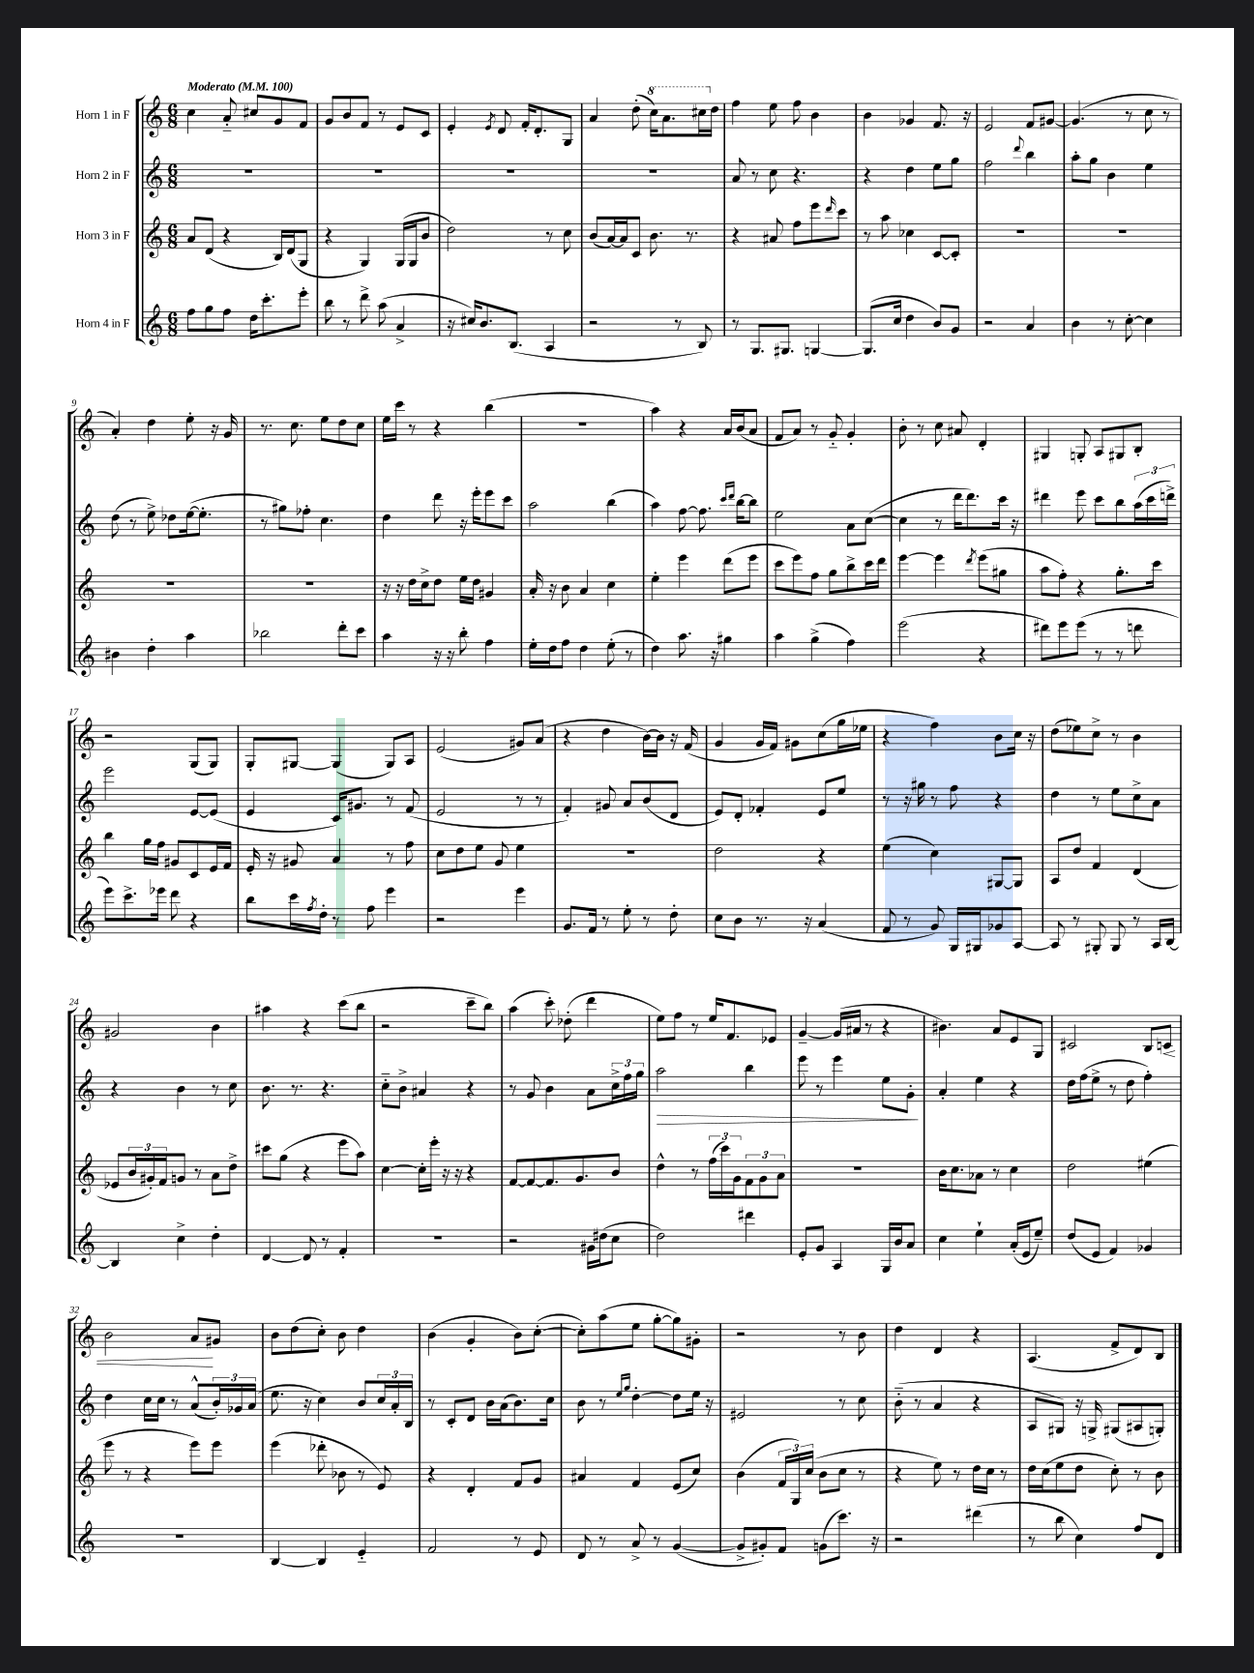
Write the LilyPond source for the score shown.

<<
\new StaffGroup <<
\new Staff = "s0" \with { instrumentName = "Horn 1 in F" } {
    \clef treble \key c \major \numericTimeSignature \time 6/8 \tempo "Moderato" 4 = 100
    c''4 a'8-_ cis''8 g'8 f'8 |
    g'8 b'8 f'8 r8 e'8 c'8 |
    e'4-. \acciaccatura { e'8 } d'8 f'16-. d'8.-. g8 |
    a'4 d''8-.( \ottava #1 c'''16) a''8. cis'''16 \ottava #0 d''16 |
    f''4 e''8 f''8 b'4 |
    b'4 ges'4 f'8. r16 |
    e'2 f'8 gis'8~ |
    gis'4.( r8 c''8 r8 |
    a'4-.) d''4 e''8-. r16 g'16 |
    r8. c''8. e''8 d''8 c''8 |
    e''16 c'''16 r8 r4 b''4( |
    R2. |
    a''4) r4 a'16 b'16( a'8 |
    f'8 a'8) r8 g'8-_ g'4-. |
    b'8-. r8 c''8 ais'8 d'4-. |
    gis4 g8-. a8 gis8 b8-. |
    r2 g8( g8) |
    g8-. gis8~ gis4( gis8) a8 |
    e'2( gis'8) a'8( |
    r4 d''4 b'16~) b'16 r16 f'16( |
    g'4 g'16 f'16) gis'8 c''8( g''16 ees''16 |
    r4 f''4) b'8 c''16 r16 |
    d''8( ees''8) c''8-> r8 b'4 |
    gis'2 b'4 |
    ais''4 r4 c'''8( b''8 |
    r2 c'''8-- b''8) |
    a''4( c'''8-.) des''8-.( d'''4 |
    e''8) f''8 r8 e''16 f'8. ees'8 |
    g'4~-- g'16( ais'16 r8 r4 |
    bis'4.) a'8 e'8 g8 |
    cis'2 b8 c'8\< |
    b'2 a'8\! gis'8 |
    b'8 d''8( c''8-.) b'8 d''4 |
    b'4( g'4-. b'8) c''8~-.( |
    c''8-.) a''8( e''8 g''8~-. g''8) gis'8-. |
    r2 r8 b'8 |
    d''4 d'4 r4 |
    a4.( f'8-> d'8) b8 \bar "|." |
}
\new Staff = "s1" \with { instrumentName = "Horn 2 in F" } {
    \clef treble \key c \major \numericTimeSignature \time 6/8
    R2. |
    R2. |
    R2. |
    R2. |
    a'8 r8 c''8 r4. |
    r4 d''4 e''8 g''8 |
    f''2 \appoggiatura { d'''8 } b''4 |
    a''8-. g''8 b'4 e''4 |
    d''8( r8 e''8->) des''8 e''16~( e''8.-. |
    r8 gis''8) fes''8-. c''4. |
    d''4 d'''8 r16 e'''16-. e'''8 c'''8 |
    a''2 b''4( |
    a''4) f''8~ f''8. \grace { c'''16 d'''16 } b''16~ b''8 |
    e''2 a'8 c''8~( |
    c''4 r8 d'''16 d'''8.) c'''16 r16 |
    dis'''4 e'''8 c'''8 b''8 \tuplet 3/2 { a''16( c'''16 d'''16->) } |
    e'''2 e'8~ e'8( |
    e'4 c'16) gis'8. r8 f'8( |
    e'2 r8 r8 |
    f'4-.) gis'8 a'8 b'8( d'8 |
    e'8) d'8-. fes'4-. e'8 e''8 |
    r8 r16 gis''16 r8 f''8 r4 |
    d''4 r8 e''8 c''8-> a'8 |
    r4 b'4 r8 c''8 |
    b'8. r8. r4. |
    c''8-_ b'8-> ais'4 r4 |
    r8 g'8 b'4 a'8 \tuplet 3/2 { c''16-> f''16 g''16 } |
    a''2\> b''4 |
    e'''8 r8 e'''4 e''8 g'8-.\! |
    a'4-. e''4 r4 |
    d''16 f''16( e''8-> r8 d''8 f''4-.) |
    d''4 c''16 c''16 r8 a'8-^( \tuplet 3/2 { b'16-.) ges'16 a'16( } |
    e''8. r16 c''4) b'8 \tuplet 3/2 { c''16 a'16-. b16 } |
    r8 c'8-. d'8 b'16 a'16( b'8.) c''16 |
    b'8 r8 \grace { e''16 g''16 } d''4~-. d''8 e''16 r16 |
    eis'2 r8 c''8 |
    b'8-_( r8 a'4 r4 |
    a8 gis8) r16 g16-> gis8( ais8 g8-.) \bar "|." |
}
\new Staff = "s2" \with { instrumentName = "Horn 3 in F" } {
    \clef treble \key c \major \numericTimeSignature \time 6/8
    a'8 d'8( r4 b16) d'16( g8 |
    r4 g4) g16( g16 b'8 |
    d''2) r8 c''8 |
    b'8( a'16~) a'16 c'8 b'8. r8. |
    r4 ais'8 f''8 e'''8 \grace { d'''16 } c'''8 |
    r8 a''8 ces''4 c'8~ c'8-. |
    R2. |
    R2. |
    R2. |
    R2. |
    r16 r16 d''16 c''16-> d''8 e''16 d''16 gis'4 |
    a'16-. r16 b'8 a'4 c''4 |
    e''4-. e'''4 d'''8( e'''8 |
    c'''8 e'''8) f''8 g''8 b''8-> c'''16 d'''16 |
    e'''4~ e'''4 \acciaccatura { d'''8 } e'''8( gis''8 |
    a''8 f''8-.) r4 g''8.-. c'''16 |
    b''4 g''16 f''16 gis'8 c'8 e'16 f'16 |
    e'16-. r16 gis'8 a'4 r8 f''8 |
    c''8 d''8 e''8 g'8 e''4 |
    R2. |
    d''2 r4 |
    e''4( c''4) gis8~ gis8 |
    a8 d''8 f'4 d'4( |
    ees'8 \tuplet 3/2 { b'16 gis'16-.) f'16 } g'8 r8 a'8 d''8-> |
    cis'''8 g''8( r4 e'''8 a''8) |
    c''4~ c''16-. e'''16-. r16 r16 r4 |
    f'8~ f'8~ f'8. g'8. b'8 |
    d''4-^ r8 \tuplet 3/2 { f''16( c'''16) g'16 } \tuplet 3/2 { f'8 g'8 a'8 } |
    R2. |
    b'16 c''8. aes'8 r8 c''4 |
    d''2 eis''4( |
    e'''8 r8 r4 e'''8) e'''8 |
    e'''4( des'''8-. bes'8 r8 e'8) |
    r4 d'4-. f'8 g'8 |
    ais'4 f'4 e'8( c''8) |
    b'4( \tuplet 3/2 { f'16 g16) c''16( } b'8 c''8 r8 |
    r4 e''8) r8 d''16 c''16 r8 |
    d''16 c''16( e''8 d''8 c''8-.) r8 b'8 \bar "|." |
}
\new Staff = "s3" \with { instrumentName = "Horn 4 in F" } {
    \clef treble \key c \major \numericTimeSignature \time 6/8
    f''8 g''8 f''8 d''16 c'''8.-. e'''8-. |
    b''8 r8 d'''8-> a''8( a'4-> |
    r16 cis''16) b'8. b8.( a4 |
    r2 r8 b8) |
    r8 g8. gis8. g4~ |
    g8.( c''16 d''4 b'8) g'8 |
    r2 a'4 |
    b'4 r8 c''8~-. c''4 |
    bis'4 d''4-. a''4 |
    bes''2 d'''8-. c'''8 |
    a''4 r16 r16 b''8-. f''4 |
    e''16-. d''16 f''8 d''4 e''8-.( r8 |
    d''4) a''8. r16 gis''4 |
    a''4 g''4->( f''4) |
    e'''2( r4 |
    dis'''8) e'''8 e'''8( r8 r8 d'''8 |
    e'''8) c'''8.-> ees'''16 d'''8 r4 |
    b''8 c'''16 \acciaccatura { f''8 } d''16-. r8 f''8 e'''4 |
    r2 e'''4 |
    g'8. f'16 r8 e''8-. r8 d''8-. |
    c''8 b'8 r8. r16 a'4( |
    f'8 r8 g'8) g16 gis16 ges'8 a8~ |
    a8 r8 gis8-. gis8 r8 a16 b16~ |
    b4 c''4-> d''4-. |
    d'4~ d'8 r8 f'4-. |
    R2. |
    r2 gis'16 dis''16( c''8 |
    d''2) dis'''4 |
    e'8-. g'8 a4 g16 b'16 a'8 |
    c''4 e''4-! a'16-.( e'16 e''8--) |
    d''8( e'8 f'4) ges'4 |
    R2. |
    b4~ b4 e'4-_ |
    f'2 r8 e'8 |
    d'8 r8 a'8-> r8 g'4~( |
    g'8-> gis'8-.) f'8 g'8( c'''8.) r16 |
    r2 dis'''4( |
    r8 b''8 c''4) f''8 d'8 \bar "|." |
}
>>
>>
